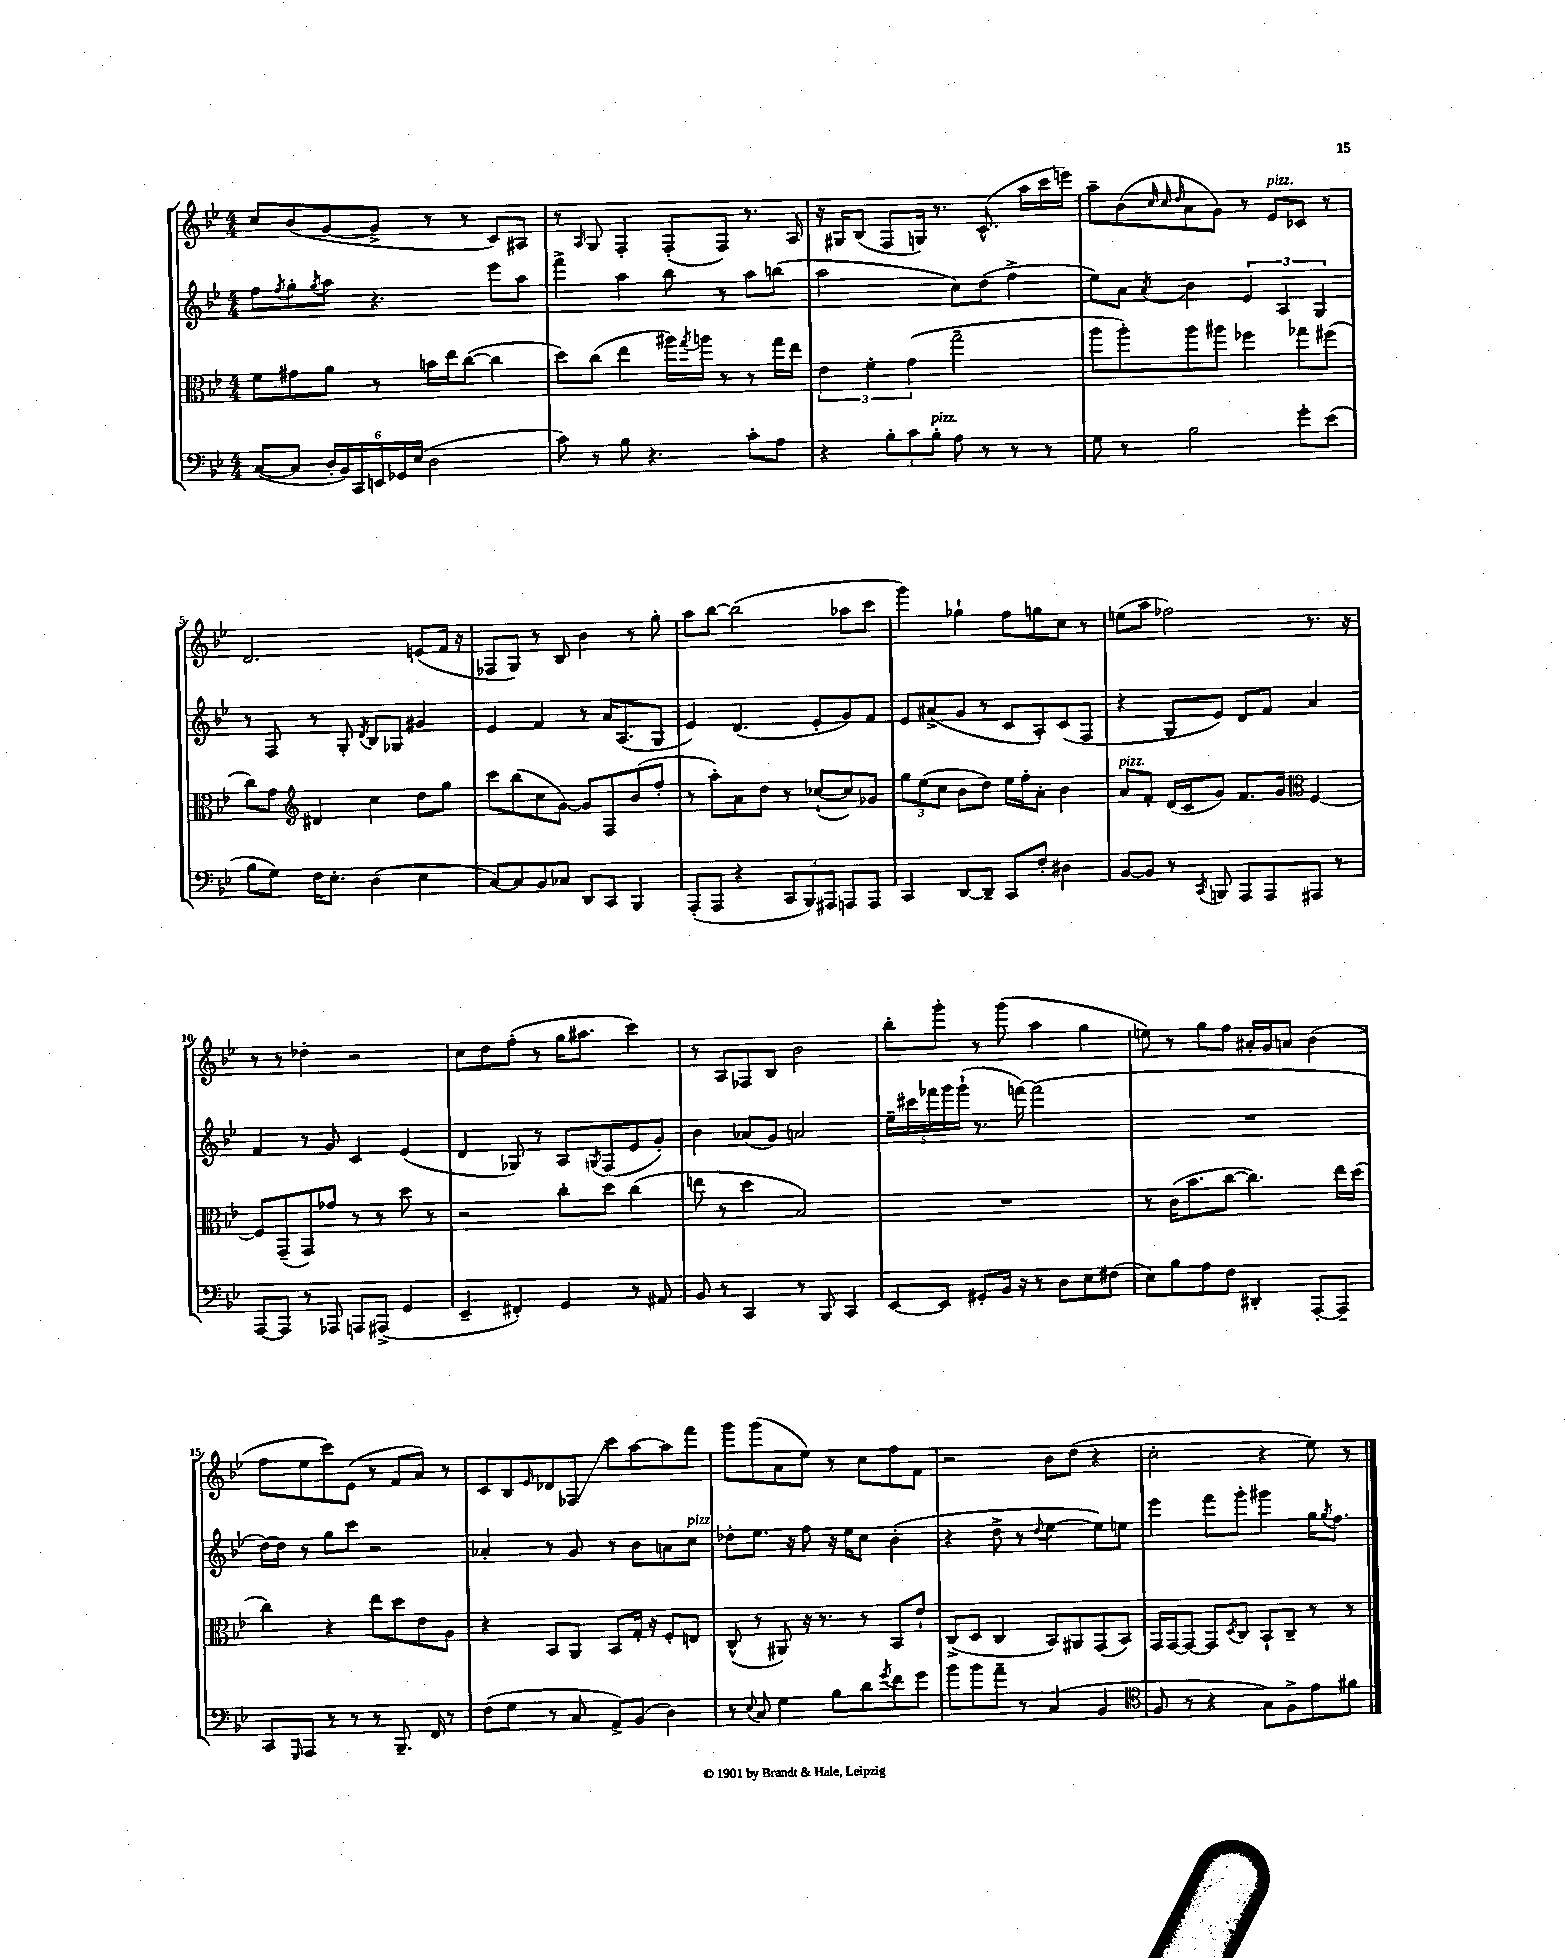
<<
\new StaffGroup <<
\new Staff = "s0" {
    \clef treble \key bes \major \numericTimeSignature \time 4/4
    c''8 bes'8( g'8~ g'8-> r8 r8 c'8) ais8 |
    r8 \grace { a16 } g8 f4-. f8-.( f8) r8. a16 |
    r16 gis16 bes8( f8 g16) r8. c'8.-^( a''16 c'''16 e'''16) |
    a''8-- bes'8( \grace { c''32 c''32 d''32 } a'8 g'8) r8 ees'8^\markup { \italic "pizz." } ces'8 r8 |
    d'2. e'8( f'16 r16 |
    fes8 g8) r8 bes8 bes'4 r8 g''8-. |
    a''8 bes''8~ bes''2( aes''8 c'''8 |
    g'''4) ges''4-! f''8 g''8 c''8 r8 |
    e''8( a''8 fes''2) r8. r16 |
    r8 r8 des''4-. r2 |
    c''8 d''8 f''8-.( r8 g''16 ais''8. c'''4) |
    r8 a8 fes8 bes8 bes'2 |
    bes''8-. g'''8-. r8 g'''8( a''4 g''4 |
    e''8) r8 g''8 f''8 ais'16-. g'16 a'8 bes'4( |
    f''8 ees''8 c'''8) ees'8( r8 f'8 a'8) r8 |
    c'8 bes8 \grace { ees'16 } des'8 fes8\glissando c'''8 a''8~ a''8 f'''8 |
    g'''8 g'''8( a'8 ees''8) r8 c''8 f''8 f'8 |
    r2 bes'8 d''8( r4 |
    c''2-. r4 ees''8) r8 \bar "|." |
}
\new Staff = "s1" {
    \clef treble \key bes \major \numericTimeSignature \time 4/4
    f''8 \acciaccatura { f''8 } g''8-. \acciaccatura { g''8 } a''8 r4. ees'''8 a''8 |
    f'''4-> a''4 bes''8 r8 a''8 b''8( |
    a''2 c''8) d''8( f''4-> |
    ees''8) a'8 \acciaccatura { a'8 } bes'4 \tuplet 3/2 { ees'4 a4 g4 } |
    r8 f8 r8 g8-. \acciaccatura { d'8 } bes8 ges8 gis'4 |
    ees'4 f'4 r8 a'16 a8.( g8 |
    ees'4) d'4.( ees'8-. g'8) f'8 |
    ees'8 ais'8->( g'8 r8 c'8 a8-.) c'8( f8 |
    r4 g8 ees'8) d'8 f'8 a'4 |
    f'4 r8 g'8 c'4 ees'4( |
    d'4 ges8) r8 a8 \acciaccatura { g8 } f8( ees'8 g'8-.) |
    bes'4 aes'8( g'8) a'2 |
    \tuplet 5/4 { ees''16-- cis'''16 fes'''16 g'''16 g'''16-!( } r8. f'''16~) f'''2( |
    R1 |
    d''16~) d''16 r8 g''8 c'''8 r2 |
    aes'4-. r8 g'8 r8 bes'8 a'8 c''8^\markup { \italic "pizz." } |
    des''8-. ees''8. r16 f''8 r16 ees''16 c''8 bes'4-.( |
    r4 d''8-> r8 \appoggiatura { d''8 } ees''4~ ees''8) e''8 |
    ees'''4 f'''8 g'''8-. gis'''4 g''16 \acciaccatura { g''8 } f''8. \bar "|." |
}
\new Staff = "s2" {
    \clef alto \key bes \major \numericTimeSignature \time 4/4
    f'8 gis'8 a'8 r8 b'16 ees''16 c''8~( c''4 |
    d''8) c''8( ees''4 ais''16) \acciaccatura { g''8 } a''16 r8 r8 g''16 ees''16 |
    \tuplet 3/2 { ees'4 f'4-. g'4( } g''2-- |
    a''8 a''8-.) a''8 ais''8 fes''4 ges''8 fis''8( |
    c''8) g'8 \clef treble dis'4 c''4 d''8 g''8 |
    c'''8 bes''8( c''8 g'8~) g'8 f8 bes'8( f''8-. |
    r8 a''8-.) a'8 d''8 r8 ces''8~-!( ces''8) ges'8 |
    \tuplet 3/2 { g''8 ees''8( c''8 } bes'8 d''8) ees''16 f''16-. a'8-. bes'4 |
    a'8^\markup { \italic "pizz." } f'8-. d'16( c'16 g'8) f'8. g'16 \clef alto f4~ |
    f8 g,8--( g,8) ges'8 r8 r8 d''8 r8 |
    r2 c''8-. d''8 c''4( |
    e''8 r8 d''4 bes2) |
    R1 |
    r8 c'16( bes'8. c''8~ c''4.) ees''16 d''16( |
    c''4) r4 ees''8 d''8 ees'8 a8 |
    r4 bes,8 a,8 bes,8 g16-. r16 f8-. e8 |
    c8-^( r8 ais,8) r16 r8. r8 bes,8 ees'8-! |
    c8->( d8 c4 bes,8) ais,8 g,8( bes,8) |
    g,16 g,16~ g,8~ g,8 \acciaccatura { d8 } c8 bes,8-! c8-- r8 r8 \bar "|." |
}
\new Staff = "s3" {
    \clef bass \key bes \major \numericTimeSignature \time 4/4
    c8~( c8 \tuplet 6/4 { d16-. bes,16) c,16 e,16 ges,16 ees16( } d2 |
    c'8) r8 bes8 r4. c'8-. a8 |
    r4 \tuplet 3/2 { bes8-. c'8 bes8-.^\markup { \italic "pizz." } } a8 r8 r8 r8 |
    g8 r8 bes2 g'8-. ees'8( |
    bes8 g8) f16 ees8.-. d4( ees4 |
    c8~) c8 bes,8 ces8 d,8 c,8 bes,,4 |
    a,,8-.( a,,8 r4 \tuplet 3/2 { c,8 bes,,8) ais,,8 } a,,8 a,,8 |
    c,4 d,8~ d,8-- c,8 f8-. dis4 |
    bes,8~ bes,8 r8 \acciaccatura { c,8 } b,,8 a,,8 a,,8 ais,,8 r8 |
    a,,8~ a,,8 r8 aes,,8 a,,8 ais,,8->( g,4 |
    ees,4-- fis,4-.) g,4 r8 ais,8 |
    bes,8 r8 c,4 r8 bes,,8 c,4 |
    ees,8~ ees,8 gis,8-. bes,16 r16 r8 d8 ees8 fis8( |
    ees8) bes8 a8 f8 dis,4-. a,,8~-. a,,8-- |
    c,8 \grace { g,,16 } a,,8 r8 r8 r8 bes,,8.-- f,16 r8 |
    f8( g8 r8 c8 a,8->) bes,8( d4) |
    r8 \appoggiatura { ees8 } c8 g4 bes8 d'8 \acciaccatura { g'8 } f'8 g'8 |
    bes'8 bes'8 a'8-- r8 c4( bes,4 |
    \clef tenor f8 r8 r4 g8) f8-> ees'8 fis'8 \bar "|." |
}
>>
>>
